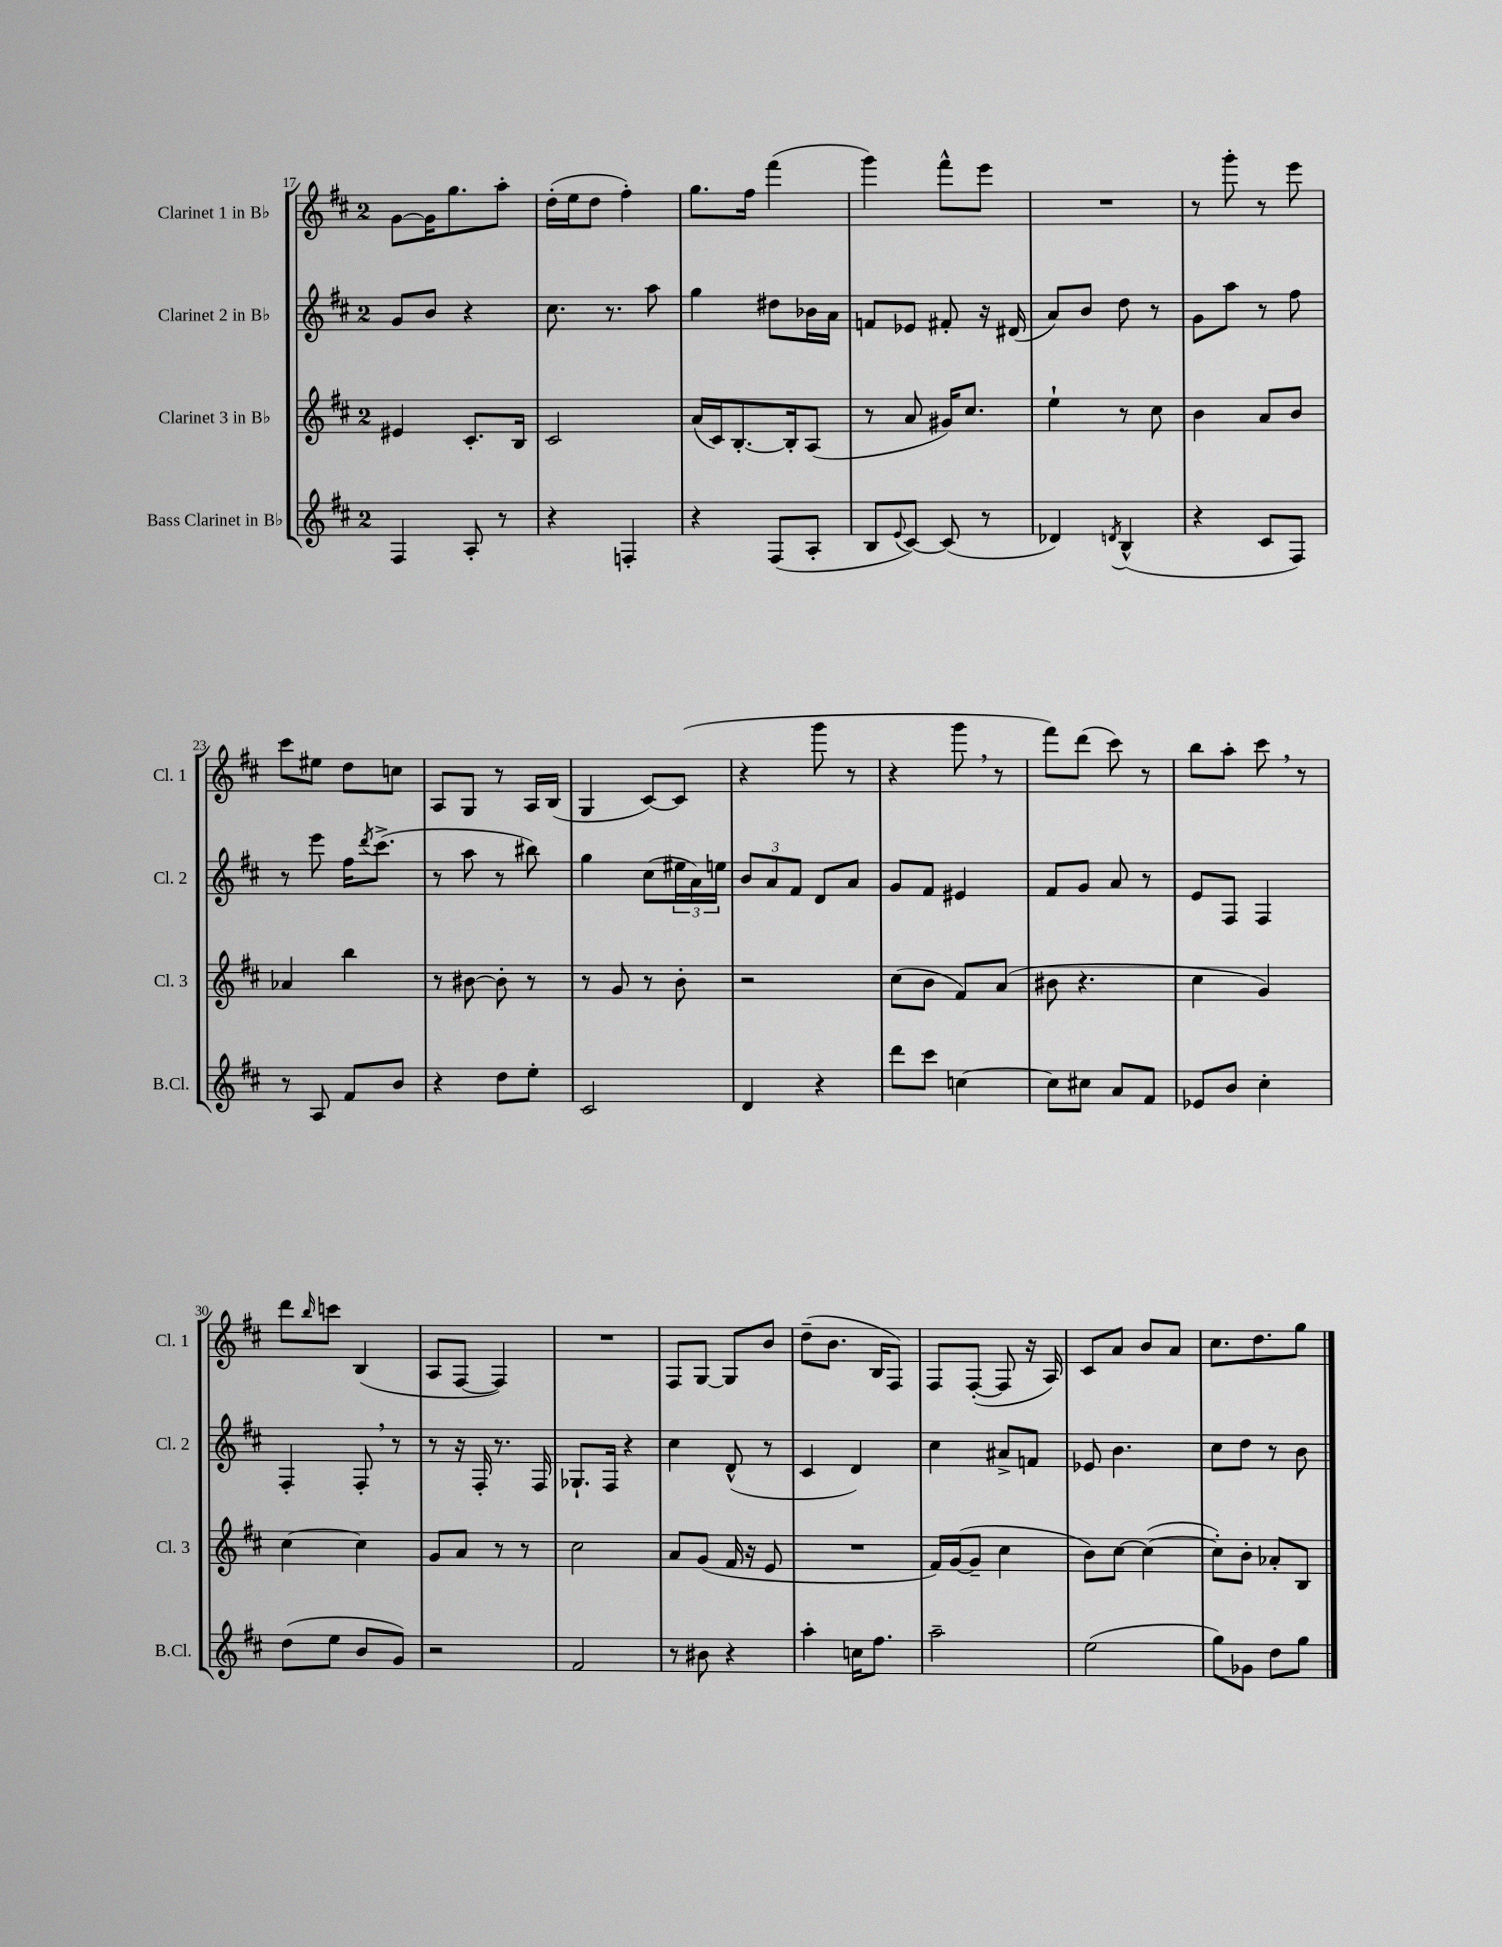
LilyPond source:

<<
\new StaffGroup <<
\new Staff = "s0" \with { instrumentName = "Clarinet 1 in Bb" shortInstrumentName = "Cl. 1" } {
    \clef treble \key d \major \once \override Staff.TimeSignature.style = #'single-digit \time 2/4
    g'8~ g'16 g''8. a''8-. |
    d''16-.( e''16 d''8 fis''4-.) |
    g''8. fis''16 fis'''4( |
    g'''4) fis'''8-^ e'''8 |
    R2 |
    r8 g'''8-. r8 e'''8 |
    cis'''8 eis''8 d''8 c''8 |
    a8 g8 r8 a16 b16( |
    g4 cis'8~) cis'8( |
    r4 g'''8 r8 |
    r4 g'''8 \breathe r8 |
    fis'''8) d'''8( cis'''8) r8 |
    b''8 a''8-. cis'''8 \breathe r8 |
    d'''8 \grace { b''16 } c'''8 b4( |
    a8 fis8~ fis4) |
    R2 |
    fis8 g8~ g8 b'8 |
    d''8--( b'8. b16 fis8) |
    fis8 fis8~-.( fis8 r16 a16) |
    cis'8 a'8 b'8 a'8 |
    cis''8. d''8. g''8 \bar "|." |
}
\new Staff = "s1" \with { instrumentName = "Clarinet 2 in Bb" shortInstrumentName = "Cl. 2" } {
    \clef treble \key d \major \once \override Staff.TimeSignature.style = #'single-digit \time 2/4
    g'8 b'8 r4 |
    cis''8. r8. a''8 |
    g''4 dis''8 bes'16 a'16 |
    f'8 ees'8 fis'8-. r16 dis'16( |
    a'8) b'8 d''8 r8 |
    g'8 a''8 r8 fis''8 |
    r8 e'''8 fis''16 \acciaccatura { d'''8 } cis'''8.->( |
    r8 a''8 r8 bis''8) |
    g''4 cis''8( \tuplet 3/2 { eis''16 a'16) e''16 } |
    \tuplet 3/2 { b'8 a'8 fis'8 } d'8 a'8 |
    g'8 fis'8 eis'4 |
    fis'8 g'8 a'8 r8 |
    e'8 fis8 fis4 |
    fis4-. fis8-. \breathe r8 |
    r8 r16 fis16-. r8. fis16 |
    ges8.-! fis16 r4 |
    cis''4 d'8-^( r8 |
    cis'4 d'4) |
    cis''4 ais'8-> f'8 |
    ees'8 b'4. |
    cis''8 d''8 r8 b'8 \bar "|." |
}
\new Staff = "s2" \with { instrumentName = "Clarinet 3 in Bb" shortInstrumentName = "Cl. 3" } {
    \clef treble \key d \major \once \override Staff.TimeSignature.style = #'single-digit \time 2/4
    eis'4 cis'8.-. b16 |
    cis'2 |
    a'16( cis'16) b8.~-. b16-. a8( |
    r8 a'8 gis'16) cis''8. |
    e''4-! r8 cis''8 |
    b'4 a'8 b'8 |
    aes'4 b''4 |
    r8 bis'8~ bis'8-. r8 |
    r8 g'8 r8 b'8-. |
    r2 |
    cis''8( b'8 fis'8) a'8( |
    bis'8 r4. |
    cis''4 g'4) |
    cis''4~ cis''4 |
    g'8 a'8 r8 r8 |
    cis''2 |
    a'8 g'8( fis'16 r16 e'8 |
    R2 |
    fis'16) g'16~( g'8-- cis''4 |
    b'8) cis''8~ cis''4~( |
    cis''8-.) b'8-. aes'8-. b8 \bar "|." |
}
\new Staff = "s3" \with { instrumentName = "Bass Clarinet in Bb" shortInstrumentName = "B.Cl." } {
    \clef treble \key d \major \once \override Staff.TimeSignature.style = #'single-digit \time 2/4
    fis4 a8-. r8 |
    r4 f4-. |
    r4 fis8( a8-. |
    b8 \appoggiatura { e'8 } cis'8~) cis'8( r8 |
    des'4) \acciaccatura { d'8 } b4-^( |
    r4 cis'8 fis8) |
    r8 a8 fis'8 b'8 |
    r4 d''8 e''8-. |
    cis'2 |
    d'4 r4 |
    d'''8 cis'''8 c''4~ |
    c''8 cis''8 a'8 fis'8 |
    ees'8 b'8 cis''4-. |
    d''8( e''8 b'8 g'8) |
    r2 |
    fis'2 |
    r8 bis'8 r4 |
    a''4-. c''16 fis''8. |
    a''2-- |
    e''2( |
    g''8) ges'8 d''8 g''8 \bar "|." |
}
>>
>>
\layout { \context { \Score currentBarNumber = #17 } }
